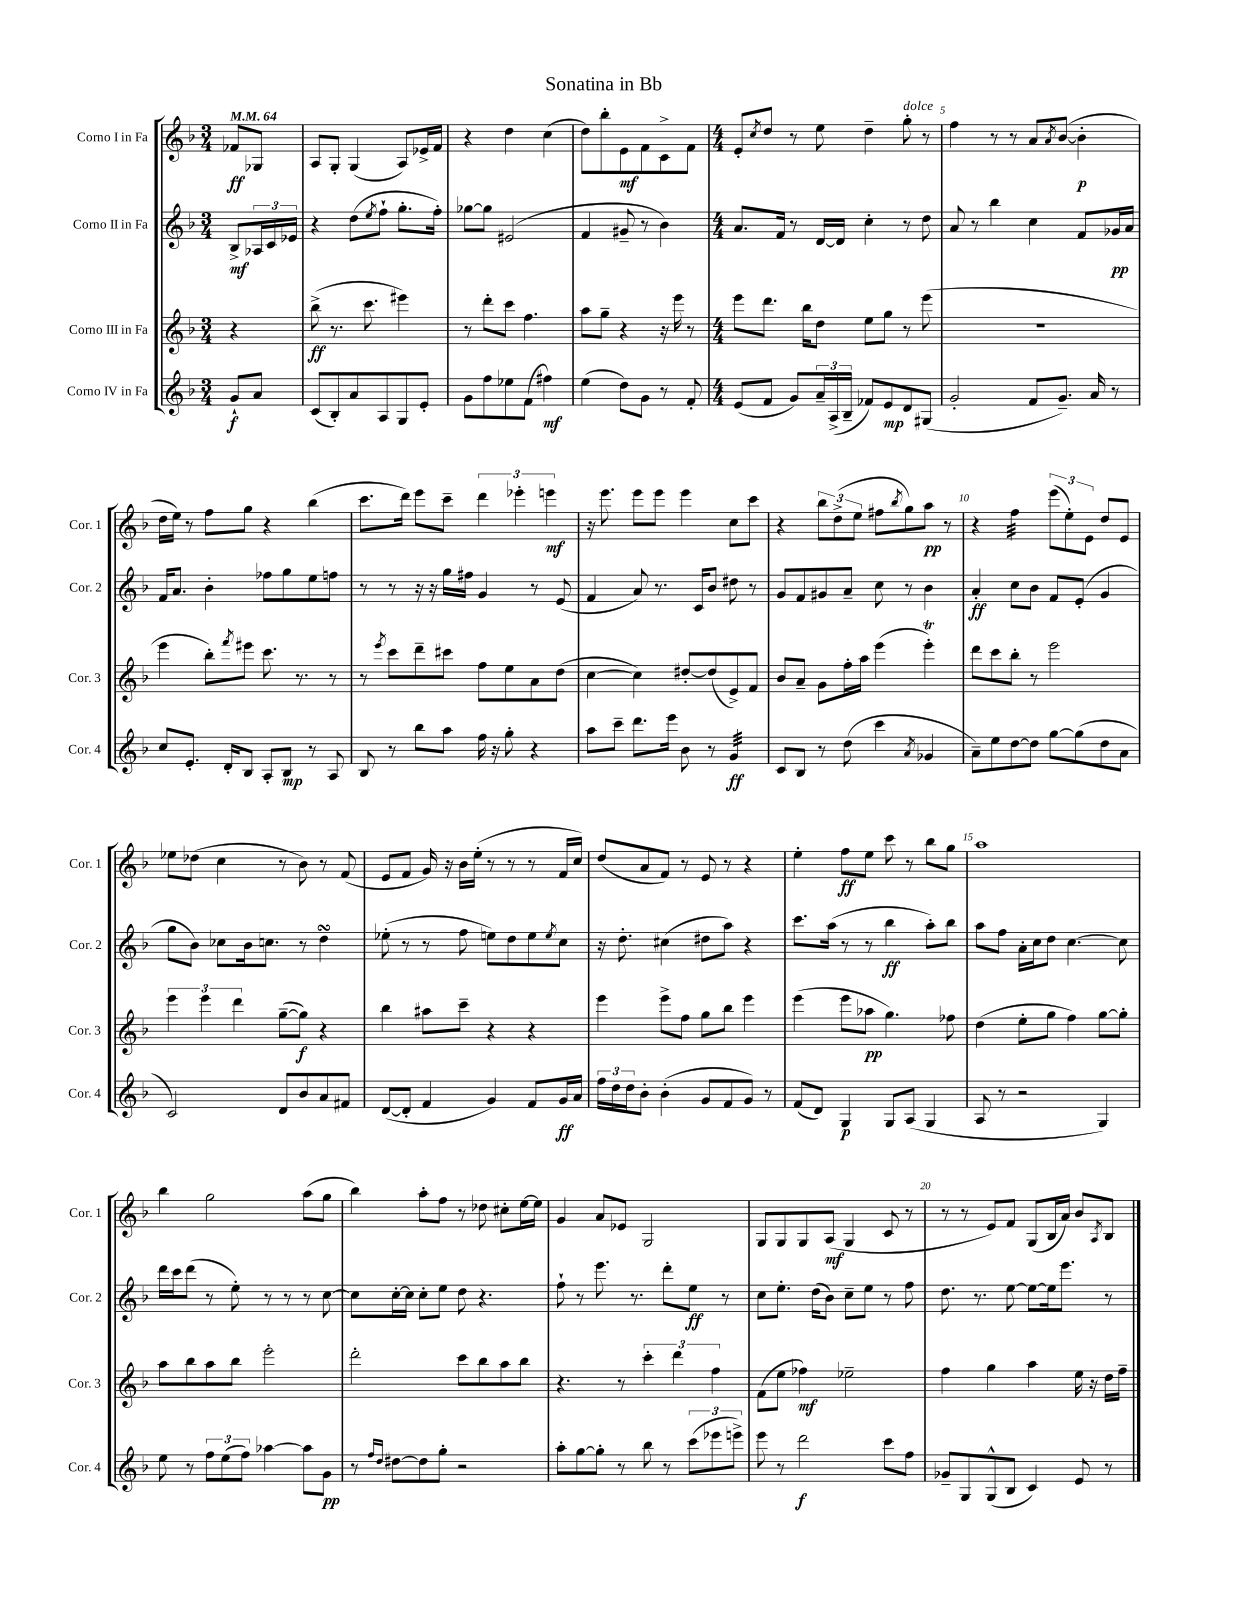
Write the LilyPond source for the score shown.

\header { title = "Sonatina in Bb" }
<<
\new StaffGroup <<
\new Staff = "s0" \with { instrumentName = "Corno I in Fa" shortInstrumentName = "Cor. 1" } {
    \clef treble \key f \major \numericTimeSignature \time 3/4 \partial 4 \tempo 4 = 64
    fes'8\ff ges8 |
    a8 g8-. g4( a8) ees'16-> f'16 |
    r4 d''4 c''4( |
    d''8) bes''8-. e'8\mf f'8 c'8-> f'8 |
    \numericTimeSignature \time 4/4 e'8-. \acciaccatura { c''8 } d''8 r8 e''8 d''4-- g''8-.^\markup { \italic "dolce" } r8 |
    f''4 r8 r8 a'8 \acciaccatura { a'8 } bes'8~( bes'4-.\p |
    d''16 e''16) r8 f''8 g''8 r4 bes''4( |
    c'''8. d'''16) e'''8 c'''8-- \tuplet 3/2 { d'''4 ees'''4-. e'''4\mf } |
    r16 e'''8. e'''8 e'''8 e'''4 c''8 c'''8 |
    r4 \tuplet 3/2 { bes''8 d''8->( e''8 } fis''8 \acciaccatura { bes''8 } g''8) a''8\pp r8 |
    r4 f''4:32 \tuplet 3/2 { e'''8( e''8-.) e'8 } d''8 e'8 |
    ees''8 des''8( c''4 r8 bes'8) r8 f'8( |
    e'8 f'8 g'16) r16 bes'16 e''16-.( r8 r8 r8 f'16 c''16) |
    d''8( a'8 f'8) r8 e'8 r8 r4 |
    e''4-. f''8\ff e''8 c'''8 r8 bes''8 g''8 |
    a''1 |
    bes''4 g''2 a''8( g''8 |
    bes''4) a''8-. f''8 r8 des''8 cis''8-. e''16~ e''16 |
    g'4 a'8 ees'8 g2 |
    g8 g8 g8 a8\mf( g4 c'8 r8 |
    r8 r8 e'8) f'8 g8( bes16 a'16) bes'8 \acciaccatura { a8 } bes8 \bar "|." |
}
\new Staff = "s1" \with { instrumentName = "Corno II in Fa" shortInstrumentName = "Cor. 2" } {
    \clef treble \key f \major \numericTimeSignature \time 3/4 \partial 4
    bes8->\mf \tuplet 3/2 { aes16 c'16 ees'16 } |
    r4 d''8( \acciaccatura { e''8 } f''8-! g''8.-. f''16-.) |
    ges''8~ ges''8 eis'2( |
    f'4 gis'8-- r8 bes'4) |
    \numericTimeSignature \time 4/4 a'8. f'16 r8 d'16~ d'16 c''4-. r8 d''8 |
    a'8 r8 bes''4 c''4 f'8 ges'16\pp a'16 |
    f'16 a'8. bes'4-. fes''8 g''8 e''8 f''8 |
    r8 r8 r16 r16 g''16 fis''16 g'4 r8 e'8( |
    f'4 a'8) r8. c'16 bes'8 dis''8 r8 |
    g'8 f'8 gis'8 a'8-- c''8 r8 bes'4 |
    a'4-.\ff c''8 bes'8 f'8 e'8-.( g'4 |
    g''8 bes'8) ces''8 bes'16 c''8. r8 d''4\turn |
    ees''8-.( r8 r8 f''8 e''8) d''8 e''8 \acciaccatura { e''8 } c''8 |
    r16 d''8.-. cis''4( dis''8 a''8) r4 |
    c'''8. a''16( r8 r8 bes''4\ff a''8-.) bes''8 |
    a''8 f''8 a'16-. c''16 d''8 c''4.~ c''8 |
    d'''16 c'''16 d'''8( r8 e''8-.) r8 r8 r8 c''8~ |
    c''8 c''16~-. c''16 c''8-. e''8 d''8 r4. |
    f''8-! r8 e'''8. r8. d'''8-. e''8\ff r8 |
    c''8 e''8.-. d''16( bes'8) c''8-- e''8 r8 f''8 |
    d''8. r8. e''8~ e''8~ e''16 e'''8. r8 \bar "|." |
}
\new Staff = "s2" \with { instrumentName = "Corno III in Fa" shortInstrumentName = "Cor. 3" } {
    \clef treble \key f \major \numericTimeSignature \time 3/4 \partial 4
    r4 |
    bes''8->\ff( r8. c'''8. eis'''4) |
    r8 d'''8-. c'''8 f''4. |
    a''8 g''8-- r4 r16 e'''16 r8 |
    \numericTimeSignature \time 4/4 e'''8 d'''8. bes''16 d''8 e''8 g''8 r8 e'''8( |
    R1 |
    e'''4 bes''8-.) \acciaccatura { f'''8 } eis'''8 c'''8. r8. r8 |
    r8 \acciaccatura { e'''8 } c'''8 d'''8-- cis'''8 f''8 e''8 a'8 d''8( |
    c''4~ c''4) dis''8~-. dis''8( e'8->) f'8 |
    bes'8 a'8-- g'8 f''16-. a''16 e'''4( e'''4-.\trill) |
    d'''8 c'''8 bes''8-. r8 e'''2 |
    \tuplet 3/2 { e'''4 e'''4 d'''4 } g''8~--( g''8\f) r4 |
    bes''4 ais''8 c'''8-- r4 r4 |
    e'''4 e'''8-> f''8 g''8 bes''8 e'''4 |
    e'''4( e'''8 aes''8\pp g''4.) fes''8 |
    d''4( e''8-. g''8 f''4) g''8~ g''8-. |
    a''8 bes''8 a''8 bes''8 e'''2-. |
    d'''2-. c'''8 bes''8 a''8 bes''8 |
    r4. r8 \tuplet 3/2 { c'''4-. d'''4 f''4 } |
    f'8( e''8 fes''4\mf) ees''2-- |
    f''4 g''4 a''4 e''16 r16 d''16 f''16-- \bar "|." |
}
\new Staff = "s3" \with { instrumentName = "Corno IV in Fa" shortInstrumentName = "Cor. 4" } {
    \clef treble \key f \major \numericTimeSignature \time 3/4 \partial 4
    g'8-!\f a'8 |
    c'8( bes8-.) a'8 a8 g8 e'8-. |
    g'8 f''8 ees''8 f'8( fis''4\mf) |
    e''4( d''8) g'8 r8 f'8-. |
    \numericTimeSignature \time 4/4 e'8( f'8 g'8) \tuplet 3/2 { a'16-- a16->( bes16-- } fes'8) e'8\mp d'8 gis8( |
    g'2-. f'8 g'8.--) a'16 r8 |
    c''8 e'8.-. d'16-. bes8 a8-. bes8\mp r8 a8 |
    bes8 r8 bes''8 a''8 f''16 r16 g''8-. r4 |
    a''8 c'''8-- d'''8. e'''16 bes'8 r8 g'4:32\ff |
    c'8 bes8 r8 d''8( c'''4 \acciaccatura { a'8 } ges'4 |
    a'8--) e''8 d''8~ d''8 g''8~ g''8( d''8 a'8 |
    c'2) d'8 bes'8 a'8 fis'8 |
    d'8~( d'8-. f'4 g'4) f'8 g'16\ff a'16 |
    \tuplet 3/2 { f''16 d''16 d''16 } bes'8-. bes'4-.( g'8 f'8 g'8) r8 |
    f'8( d'8) g4\p g8 a8( g4 |
    a8 r8 r2 g4) |
    e''8 r8 \tuplet 3/2 { f''8 e''8( f''8) } aes''4~ aes''8 g'8\pp |
    r8 \grace { f''16 d''16 } dis''8~ dis''8 g''8-. r2 |
    a''8-. g''8~ g''8-. r8 bes''8 r8 \tuplet 3/2 { c'''8( ees'''8 e'''8->) } |
    e'''8 r8 d'''2\f c'''8 f''8 |
    ges'8-- g8 g8-^( bes8 c'4) e'8 r8 \bar "|." |
}
>>
>>
\layout { \context { \Score \override BarNumber.break-visibility = ##(#f #t #t) barNumberVisibility = #(every-nth-bar-number-visible 5) } }
